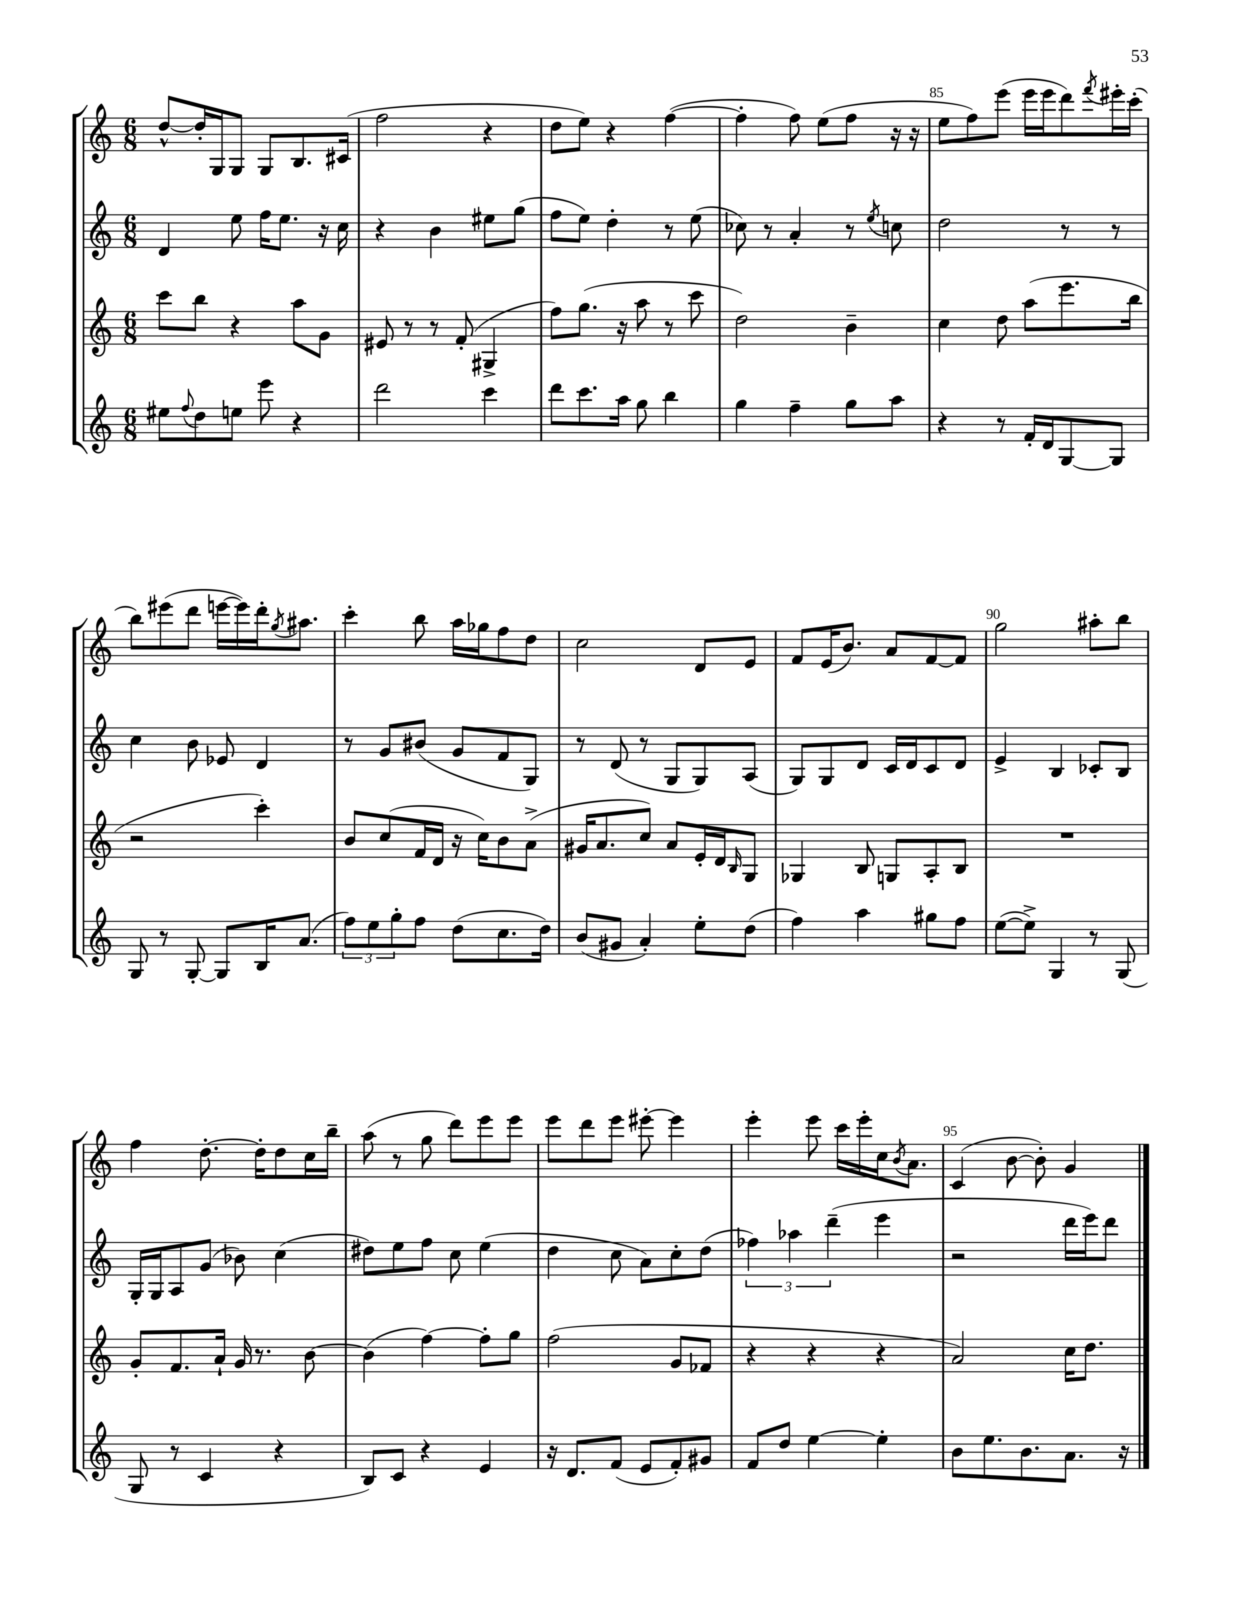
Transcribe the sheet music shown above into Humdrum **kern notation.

**kern	**kern	**kern	**kern
*staff4	*staff3	*staff2	*staff1
*clefG2	*clefG2	*clefG2	*clefG2
*k[]	*k[]	*k[]	*k[]
*M6/8	*M6/8	*M6/8	*M6/8
8ee#	8ccc	4d	[8dd^^
8qqff	.	.	.
8dd	8bb	.	16dd']
.	.	.	16G
8ee	4r	8ee	8G
8eee	.	16ff	8G
.	.	8.ee	.
4r	8aa	.	8.B
.	8g	16r	.
.	.	16cc	(16c#
=	=	=	=
2ddd	8e#	4r	2ff
.	8r	.	.
.	8r	4b	.
.	(8f'	.	.
4ccc	4G#^	8ee#	4r
.	.	(8gg	.
=	=	=	=
8ddd	8ff)	8ff	8dd
8.ccc	(8.gg	8ee)	8ee)
.	.	4dd'	4r
16aa	16r	.	.
8gg	8aa	.	.
4bb	8r	8r	([4ff
.	8ccc	(8ee	.
=	=	=	=
4gg	2dd)	8cc-)	4ff']
.	.	8r	.
4ff~	.	4a'	8ff)
.	.	.	(8ee
8gg	4b~	8r	8ff
.	.	8qee	.
8aa	.	8cc	16r
.	.	.	16r
=	=	=	=
4r	4cc	2dd	8ee
.	.	.	8ff)
8r	8dd	.	(8eee
16f'	(8aa	.	16eee
16d	.	.	16eee
[8G	8.eee	8r	8ddd)
.	.	.	8qfff
8G]	.	8r	16eee#'
.	16bb	.	(16ccc'
=	=	=	=
8G	2r	4cc	8bb)
8r	.	.	(8eee#
[8G'	.	8b	8ddd
8G]	.	8e-	[16eee
.	.	.	16eee])
16B	4ccc')	4d	16ddd'
.	.	.	8qgg
(8.a	.	.	8.aa#
=	=	=	=
12ff)	8b	8r	4ccc'
12ee	.	.	.
.	(8cc	8g	.
12gg'	.	.	.
8ff	16f	(8b#	8bb
.	16d	.	.
(8dd	16r	8g	16aa
.	16cc)	.	16gg-
8.cc	8b	8f	8ff
.	(8a^	8G)	8dd
16dd)	.	.	.
=	=	=	=
(8b	16g#	8r	2cc
.	8.a	.	.
8g#	.	(8d	.
4a')	8cc)	8r	.
.	8a	8G	.
8ee'	16e'	8G)	8d
.	16d	.	.
.	16qqB	.	.
(8dd	8G	(8A	8e
=	=	=	=
4ff)	4G-	8G)	8f
.	.	8G	(16e
.	.	.	8.b)
4aa	8B	8d	.
.	8G	16c	8a
.	.	16d	.
8gg#	8A'	8c	[8f
8ff	8B	8d	8f]
=	=	=	=
([8ee	2.r	4e^	2gg
8ee^])	.	.	.
4G	.	4B	.
8r	.	8c-'	8aa#'
(8G	.	8B	8bb
=	=	=	=
8G	8g'	16G'	4ff
.	.	16G	.
8r	8.f	8A	.
4c	.	(8g	[8.dd'
.	16a`	.	.
.	16g	8b-)	.
.	8.r	.	16dd']
4r	.	(4cc	8dd
.	[8b	.	16cc
.	.	.	16bb~
=	=	=	=
8B)	(4b]	8dd#)	(8aa
8c	.	8ee	8r
4r	[4ff)	8ff	8gg
.	.	8cc	8ddd)
4e	8ff']	(4ee	8eee
.	8gg	.	8eee
=	=	=	=
16r	(2ff	4dd	8eee
8.d	.	.	.
.	.	.	8ddd
(8f	.	8cc	8eee
8e	.	8a)	[8eee#'
8f')	8g	8cc'	4eee#]
8g#	8f-	(8dd	.
=	=	=	=
8f	4r	6ff-)	4eee'
8dd	.	.	.
.	.	6aa-	.
[4ee	4r	.	8eee
.	.	(6ddd~	.
.	.	.	16ccc
.	.	.	16eee'
4ee']	4r	4eee	16cc
.	.	.	8qb
.	.	.	8.a
=	=	=	=
8b	2a)	2r	(4c
8.ee	.	.	.
.	.	.	[8b
8.b	.	.	.
.	.	.	8b'])
8.a	16cc	16ddd	4g
.	8.dd	16eee)	.
.	.	8ddd	.
16r	.	.	.
==	==	==	==
*-	*-	*-	*-
